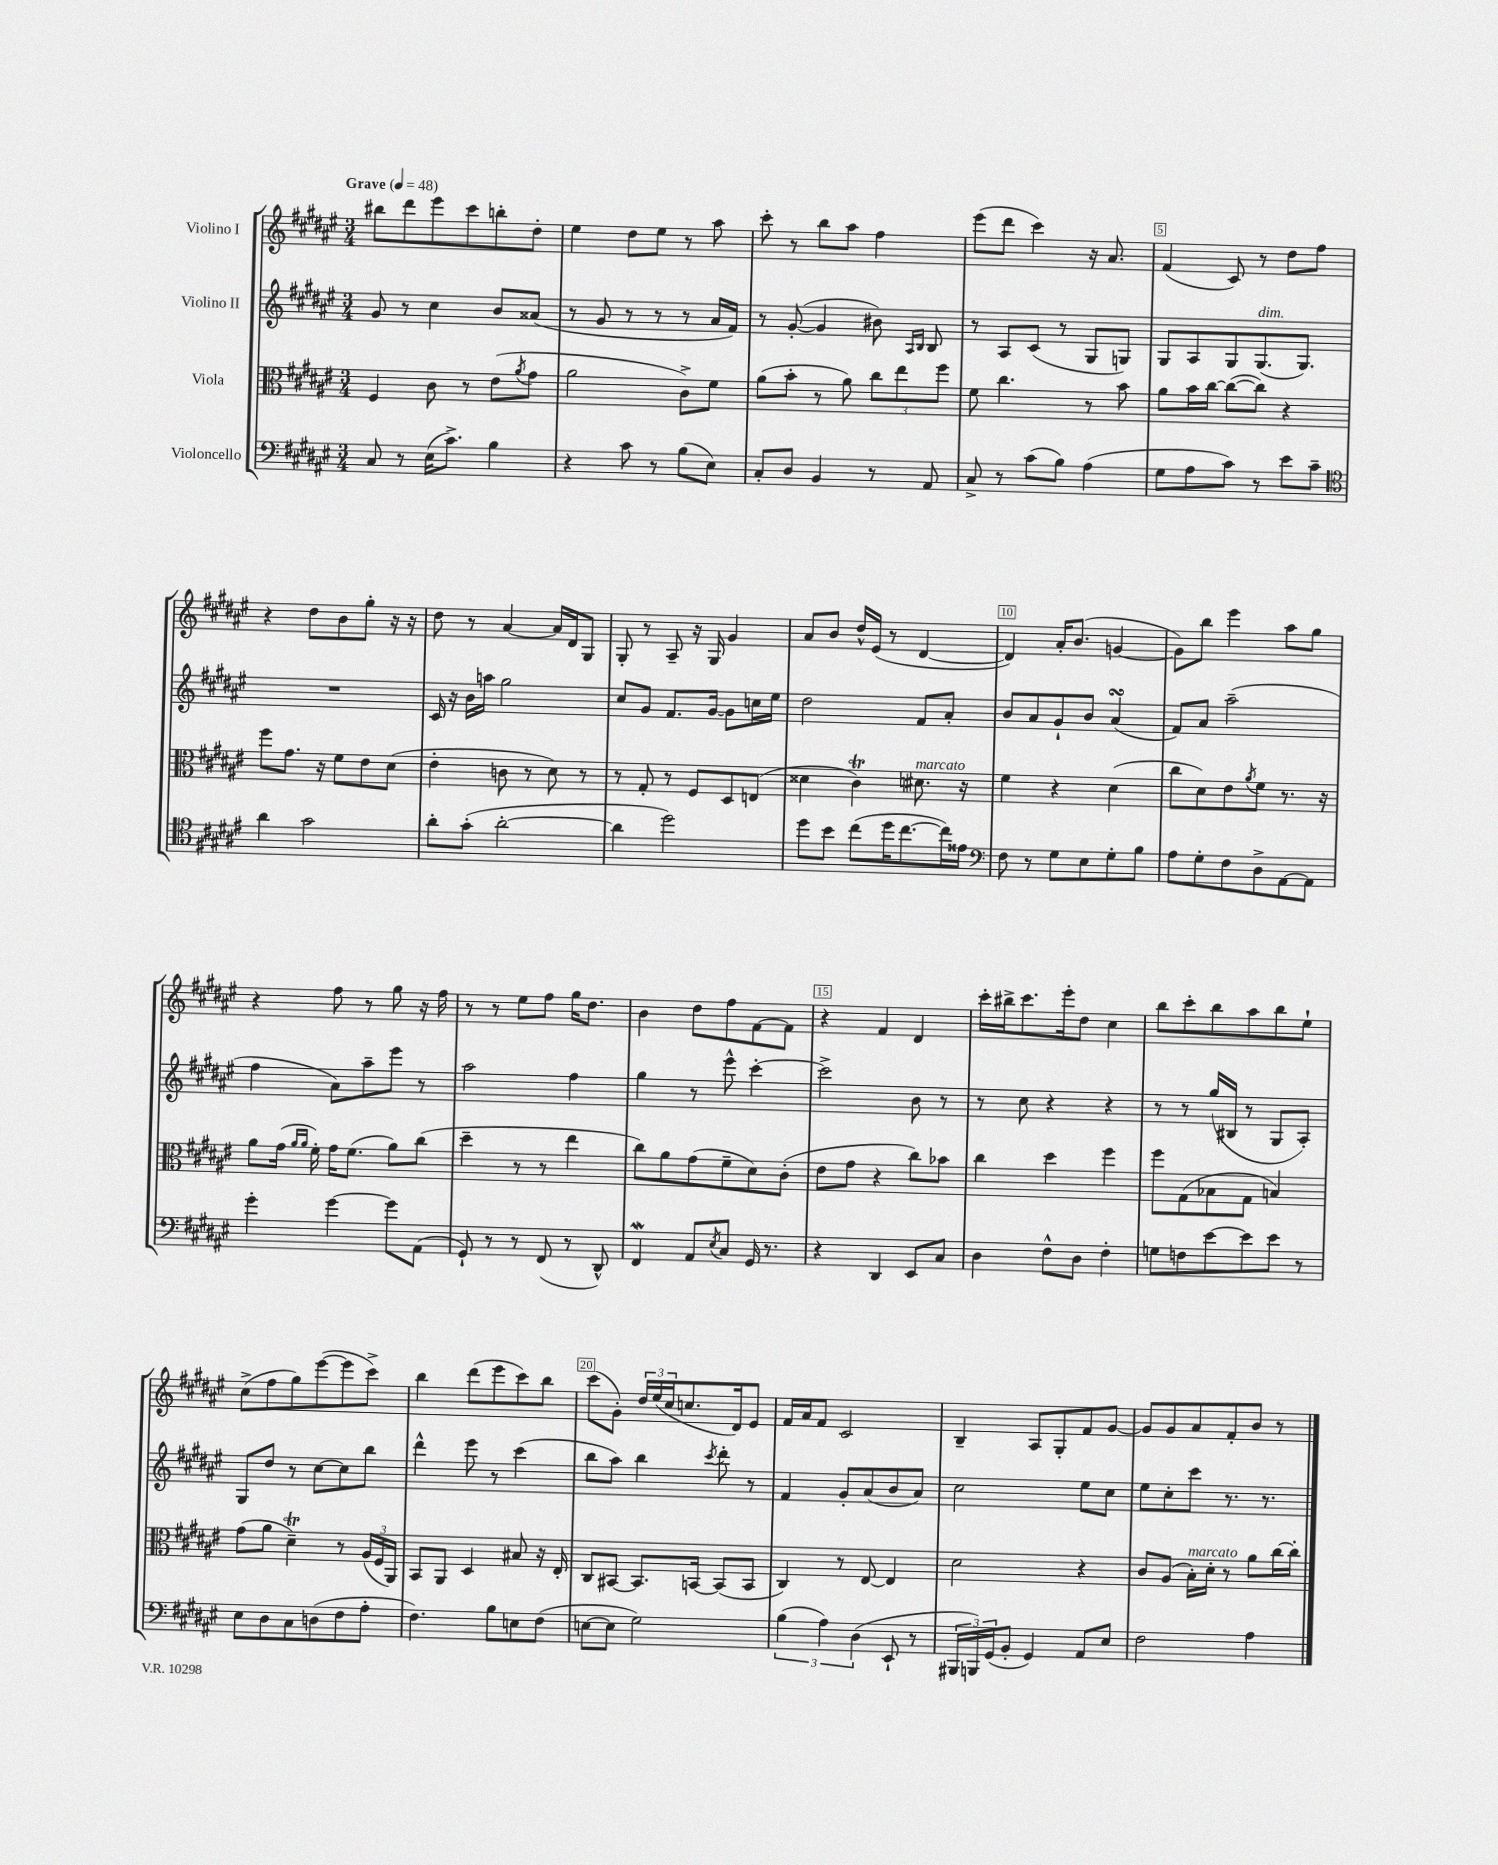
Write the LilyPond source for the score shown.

<<
\new StaffGroup <<
\new Staff = "s0" \with { instrumentName = "Violino I" } {
    \clef treble \key fis \major \numericTimeSignature \time 3/4 \tempo "Grave" 4 = 48
    bis''8 dis'''8 eis'''8 cis'''8 b''8-. dis''8-. |
    eis''4 dis''8 eis''8 r8 ais''8 |
    cis'''8-. r8 b''8 ais''8 fis''4 |
    eis'''8( dis'''8 cis'''4) r16 ais'8. |
    fis'4( cis'8) r8 dis''8 fis''8 |
    r4 dis''8 b'8 gis''8-. r16 r16 |
    dis''8 r8 ais'4~ ais'16 dis'16 gis8 |
    gis8-. r8 ais8-- r16 gis16 gis'4 |
    ais'8 b'8 dis''16-^ eis'16( r8 dis'4~ |
    dis'4) ais'16-. b'8.( g'4~ |
    g'8) b''8 eis'''4 ais''8 gis''8 |
    r4 fis''8 r8 gis''8 r16 fis''16 |
    r8 r8 eis''8 fis''8 gis''16 dis''8. |
    b'4 dis''8 fis''8 fis'8~ fis'8 |
    r4 fis'4 dis'4 |
    cis'''16-. bis''16-> cis'''8. eis'''16-. dis''8 cis''4 |
    b''8 cis'''8-. b''8 ais''8 b''8 eis''8-! |
    cis''8->( fis''8 gis''8) eis'''8~( eis'''8 cis'''8->) |
    b''4 dis'''8( eis'''8 cis'''8) b''8 |
    cis'''8( gis'8-.) \tuplet 3/2 { dis''16 eis''16( cis''16 } c''8. dis'16) eis'8 |
    fis'16 ais'16 fis'8 cis'2 |
    b4-- ais8 gis8-. fis'8 gis'8~ |
    gis'8 gis'8 ais'8 fis'8-. b'8 r8 \bar "|." |
}
\new Staff = "s1" \with { instrumentName = "Violino II" } {
    \clef treble \key fis \major \numericTimeSignature \time 3/4
    gis'8 r8 cis''4 b'8 aisis'8( |
    r8 gis'8 r8 r8 r8 ais'16 fis'16) |
    r8 gis'8~-.( gis'4 bis'8) \grace { ais16 b16 } b8 |
    r8 ais8 cis'8( r8 gis8 g8) |
    gis8 ais8 gis8 gis8.^\markup { \italic "dim." }( gis8.) |
    R2. |
    cis'16 r16 b'16 a''16 gis''2 |
    cis''8 gis'8 fis'8. gis'16~ gis'8 c''16 eis''16 |
    dis''2 fis'8 ais'8-. |
    b'8 ais'8 gis'8-! b'8 ais'4\turn( |
    fis'8) ais'8 ais''2--( |
    fis''4 ais'8) ais''8-- eis'''8 r8 |
    ais''2 fis''4 |
    gis''4 r8 eis'''8-^ cis'''4~-. |
    cis'''2-> b'8 r8 |
    r8 cis''8 r4 r4 |
    r8 r8 gis''16( bis16 r8 gis8 ais8-.) |
    gis8 dis''8 r8 cis''8~ cis''8 b''8 |
    dis'''4-^ eis'''8 r8 cis'''4( |
    b''8 ais''8) b''4 \acciaccatura { cis'''8 } dis'''8-. r8 |
    fis'4 gis'8-. ais'8( b'8 ais'8) |
    cis''2 eis''8 cis''8 |
    eis''8 cis''8-. cis'''8 r8. r8. \bar "|." |
}
\new Staff = "s2" \with { instrumentName = "Viola" } {
    \clef alto \key fis \major \numericTimeSignature \time 3/4
    fis4 cis'8 r8 eis'8( \acciaccatura { ais'8 } gis'8 |
    ais'2 cis'8->) fis'8 |
    ais'8( b'8-. r8 ais'8) \tuplet 3/2 { cis''8 eis''8 fis''8 } |
    fis'8 cis''4. r8 b'8 |
    ais'8 b'16 cis''16~ cis''8~( cis''8) r4 |
    fis''8 gis'8. r16 fis'8 eis'8 dis'8( |
    eis'4-. c'8 r8 dis'8) r8 |
    r8 gis8-. r8 fis8 dis8 e8( |
    disis'4 cis'4\trill) dis'8.^\markup { \italic "marcato" } r16 |
    fis'4 r4 dis'4( |
    cis''8 dis'8) eis'8 \acciaccatura { ais'8 } fis'8 r8. r16 |
    ais'8 gis'16( \grace { ais'16 ais'16 } fis'16-.) gis'16 fis'8.( ais'8) cis''8( |
    dis''4-- r8 r8 eis''4 |
    cis''8) ais'8 gis'8( fis'8-- dis'8) cis'8-.( |
    eis'8 gis'8 r4 cis''8) bes'8 |
    cis''4 dis''4 fis''4 |
    fis''8 gis8( bes8 gis8 b4) |
    gis'8( ais'8 dis'4--\trill) r8 \tuplet 3/2 { ais16( fis16 ais,16) } |
    b,8 ais,8 dis4 bis8 r16 eis16-. |
    cis8 bis,8~ bis,8. b,16~ b,8( b,8 |
    cis4) r8 eis8~ eis4 |
    dis'2 r4 |
    cis'8 ais8( b16-.^\markup { \italic "marcato" }) dis'16-. r8 ais'8 cis''16~ cis''16-. \bar "|." |
}
\new Staff = "s3" \with { instrumentName = "Violoncello" } {
    \clef bass \key fis \major \numericTimeSignature \time 3/4
    cis8 r8 eis16( cis'8.->) b4 |
    r4 cis'8 r8 b8( eis8) |
    cis8-. dis8 b,4 r8 ais,8 |
    cis8-> r8 cis'8( b8) ais4( |
    gis8 ais8 cis'8) r8 eis'8 cis'8-- |
    \clef tenor ais'4 gis'2 |
    ais'8-. gis'8-.( ais'2~-. |
    ais'4 dis''2) |
    dis''8 b'8 cis''8( dis''16 cis''8.~ cis''16) eisis'16 |
    \clef bass fis8 r8 gis8 eis8 gis8-. b8 |
    ais8 gis8-. fis8 dis8-> ais,8~ ais,8 |
    gis'4-. gis'4~ gis'8 ais,8( |
    gis,8-!) r8 r8 fis,8( r8 dis,8-^) |
    fis,4\mordent ais,8 \acciaccatura { eis8 } cis8 gis,16 r8. |
    r4 dis,4 eis,8 cis8 |
    dis4 fis8-^ dis8 fis4-. |
    g8 f8 eis'8~ eis'8 eis'8 r8 |
    eis8 dis8 cis8 d8( fis8 ais8-. |
    fis4.) b8 e8 fis8( |
    e8~ e8 gis2) |
    \tuplet 3/2 { b4( ais4) dis4( } eis,8-! r8 |
    \tuplet 3/2 { bis,,16 b,,16) gis,16( } b,8-. gis,4) ais,8 eis8 |
    fis2 ais4 \bar "|." |
}
>>
>>
\layout { \context { \Score \override BarNumber.break-visibility = ##(#f #t #t) barNumberVisibility = #(every-nth-bar-number-visible 5) \override BarNumber.stencil = #(make-stencil-boxer 0.1 0.3 ly:text-interface::print) } }
